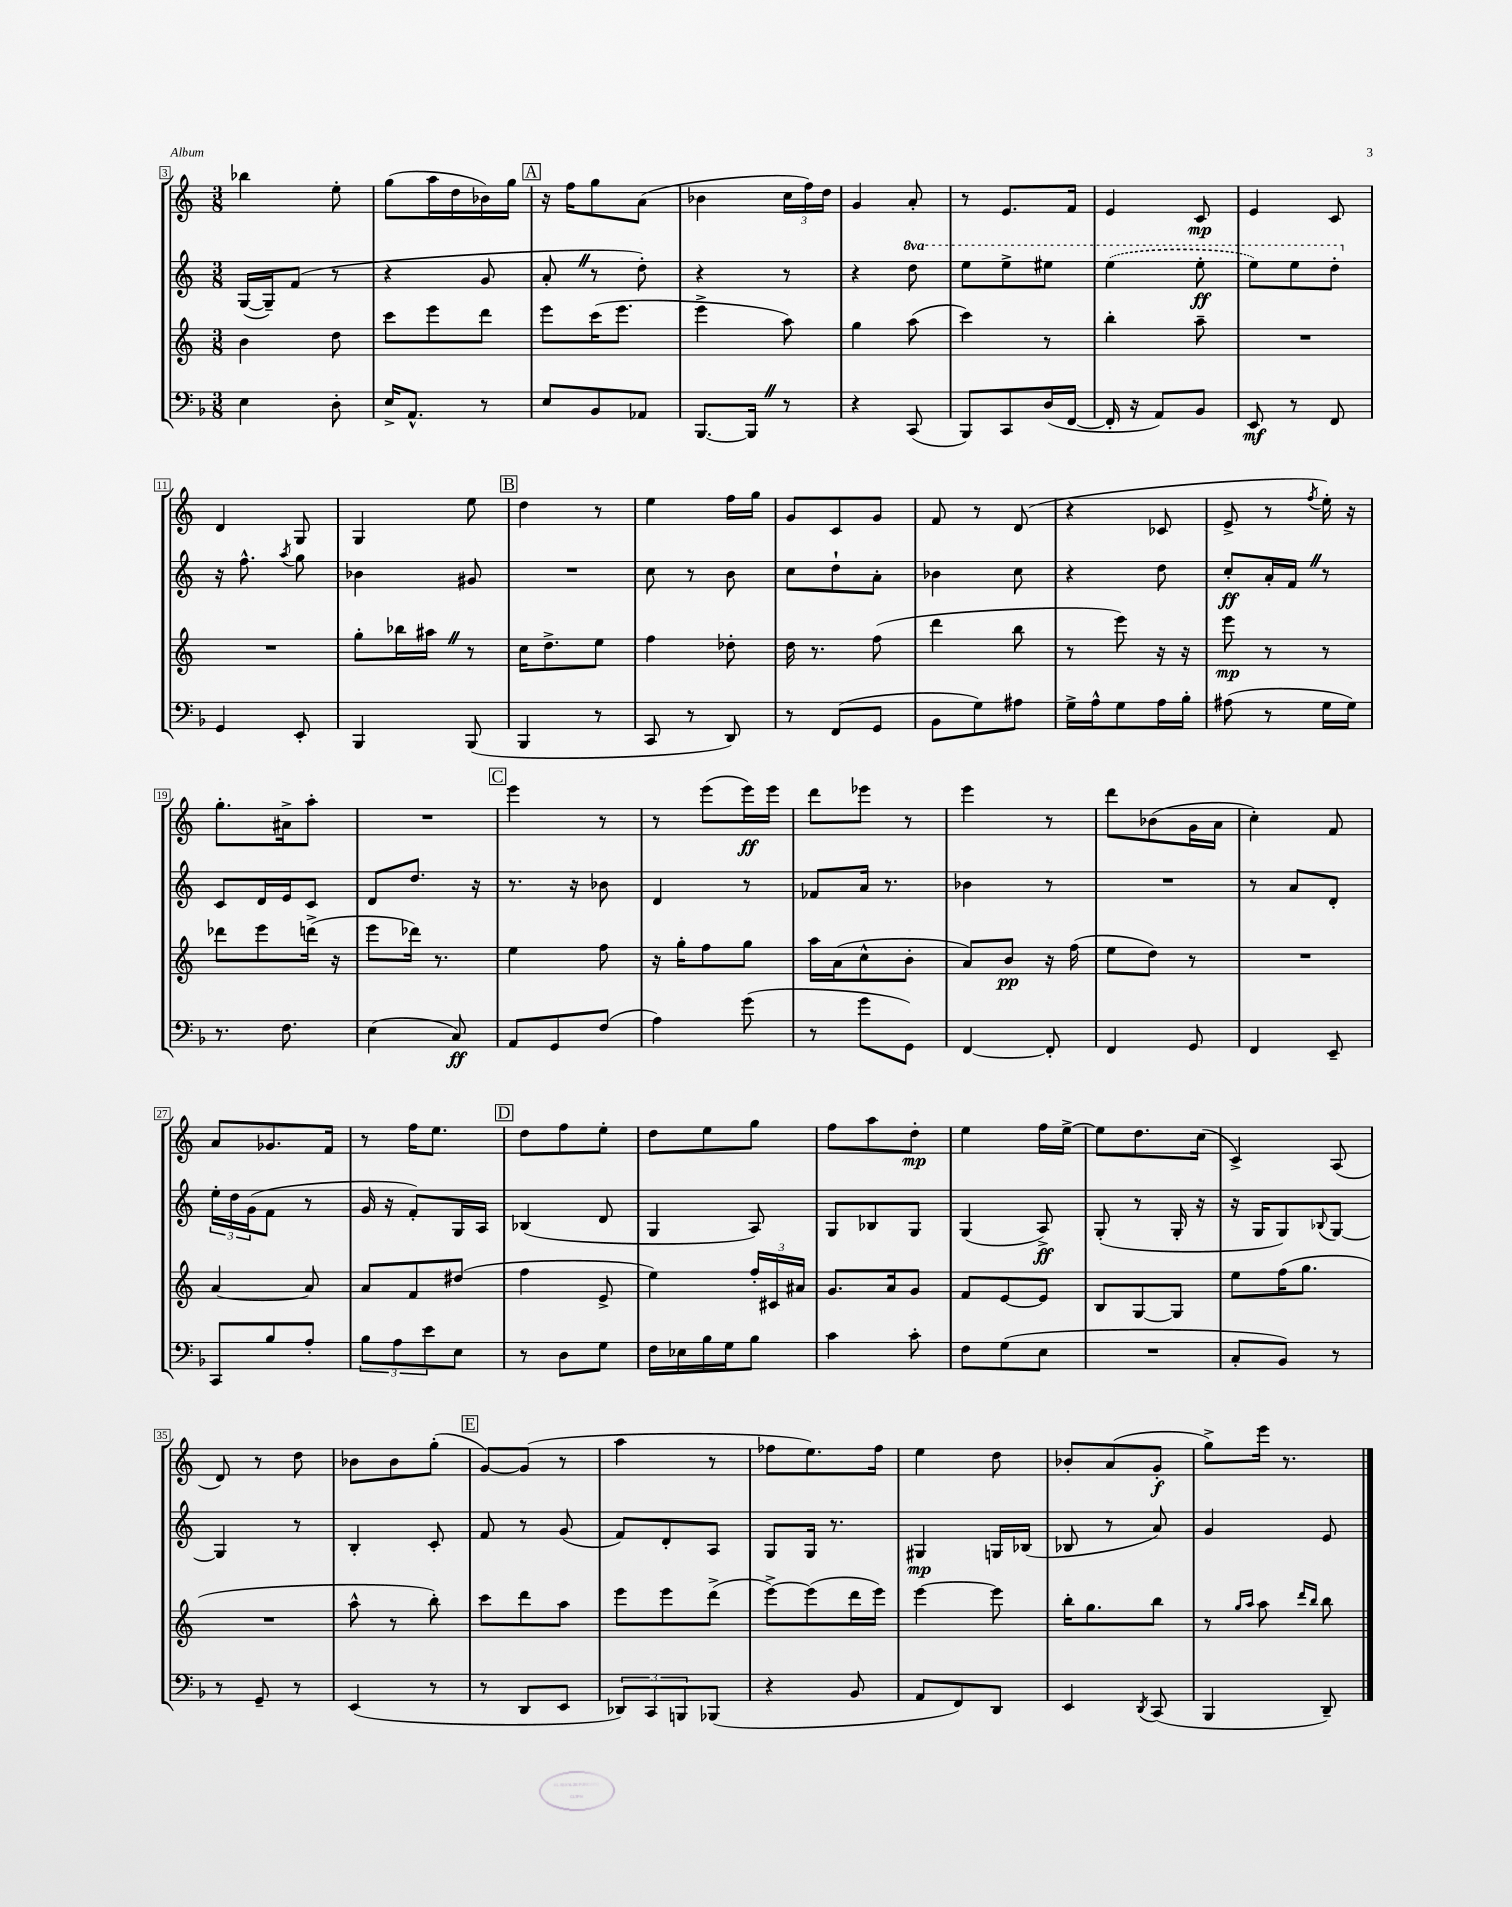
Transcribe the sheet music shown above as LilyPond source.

<<
\new StaffGroup <<
\new Staff = "s0" {
    \clef treble \key c \major \numericTimeSignature \time 3/8
    bes''4 e''8-. |
    g''8( a''16 d''16 bes'16) g''16 |
    \mark \markup { \box "A" } r16 f''16 g''8 a'8( |
    bes'4 \tuplet 3/2 { c''16 f''16) d''16 } |
    g'4 a'8-. |
    r8 e'8. f'16 |
    e'4 c'8\mp |
    e'4 c'8 |
    d'4 g8 |
    g4 e''8 |
    \mark \markup { \box "B" } d''4 r8 |
    e''4 f''16 g''16 |
    g'8 c'8 g'8 |
    f'8 r8 d'8( |
    r4 ces'8 |
    e'8-> r8 \acciaccatura { f''8 } e''16-.) r16 |
    g''8.-. ais'16-> a''8-. |
    R4. |
    \mark \markup { \box "C" } e'''4 r8 |
    r8 e'''8( e'''16\ff) e'''16 |
    d'''8 ees'''8 r8 |
    e'''4 r8 |
    d'''8 bes'8( g'16 a'16 |
    c''4-.) f'8 |
    a'8 ges'8. f'16 |
    r8 f''16 e''8. |
    \mark \markup { \box "D" } d''8 f''8 e''8-. |
    d''8 e''8 g''8 |
    f''8 a''8 d''8-.\mp |
    e''4 f''16 e''16~-> |
    e''8 d''8. c''16( |
    c'4->) a8( |
    d'8) r8 d''8 |
    bes'8 bes'8 g''8-.( |
    \mark \markup { \box "E" } g'8~) g'8( r8 |
    a''4 r8 |
    fes''8 e''8.) fes''16 |
    e''4 d''8 |
    bes'8-. a'8( g'8-.\f |
    g''8->) e'''16 r8. \bar "|." |
}
\new Staff = "s1" {
    \clef treble \key c \major \numericTimeSignature \time 3/8 \set Staff.ottavationMarkups = #ottavation-simple-ordinals
    g16~( g16--) f'8( r8 |
    r4 g'8 |
    \mark \markup { \box "A" } a'8-. \once \override BreathingSign.text = \markup { \musicglyph "scripts.caesura.straight" } \breathe r8 d''8-.) |
    r4 r8 |
    r4 \ottava #1 d'''8 |
    e'''8 e'''8-> eis'''8 |
    \once \slurDashed e'''4( e'''8-.\ff |
    e'''8) e'''8 d'''8-. \ottava #0 |
    r16 f''8.-^ \acciaccatura { a''8 } g''8 |
    bes'4 gis'8 |
    \mark \markup { \box "B" } R4. |
    c''8 r8 b'8 |
    c''8 d''8-! a'8-. |
    bes'4 c''8 |
    r4 d''8 |
    c''8-.\ff a'16-. f'16 \once \override BreathingSign.text = \markup { \musicglyph "scripts.caesura.straight" } \breathe r8 |
    c'8 d'16 e'16 c'8 |
    d'8 d''8. r16 |
    \mark \markup { \box "C" } r8. r16 bes'8 |
    d'4 r8 |
    fes'8 a'16 r8. |
    bes'4 r8 |
    R4. |
    r8 a'8 d'8-. |
    \tuplet 3/2 { e''16-. d''16 g'16( } f'8 r8 |
    g'16 r16 f'8-.) g16 a16 |
    \mark \markup { \box "D" } bes4( d'8 |
    g4 a8) |
    g8 bes8 g8 |
    g4( a8->\ff) |
    g8-.( r8 g16-. r16 |
    r16 g16 g8) \appoggiatura { bes8 } g8~ |
    g4 r8 |
    b4-. c'8-. |
    \mark \markup { \box "E" } f'8 r8 g'8( |
    f'8) d'8-. a8 |
    g8 g16 r8. |
    gis4\mp g16 bes16( |
    bes8 r8 a'8) |
    g'4 e'8 \bar "|." |
}
\new Staff = "s2" {
    \clef treble \key c \major \numericTimeSignature \time 3/8
    b'4 d''8 |
    c'''8 e'''8 d'''8 |
    \mark \markup { \box "A" } e'''8 c'''16( e'''8. |
    e'''4-> a''8) |
    g''4 a''8( |
    c'''4) r8 |
    b''4-. a''8-- |
    R4. |
    R4. |
    g''8-. bes''16 ais''16 \once \override BreathingSign.text = \markup { \musicglyph "scripts.caesura.straight" } \breathe r8 |
    \mark \markup { \box "B" } c''16 d''8.-> e''8 |
    f''4 des''8-. |
    d''16 r8. f''8( |
    d'''4 b''8 |
    r8 e'''8) r16 r16 |
    e'''8\mp r8 r8 |
    des'''8 e'''8 d'''16->( r16 |
    e'''8 des'''16) r8. |
    \mark \markup { \box "C" } e''4 f''8 |
    r16 g''16-. f''8 g''8 |
    a''16 a'16( c''8-^ b'8-. |
    a'8) b'8\pp r16 f''16( |
    e''8 d''8) r8 |
    R4. |
    a'4~ a'8 |
    a'8 f'8 dis''8( |
    \mark \markup { \box "D" } f''4 e'8-> |
    e''4) \tuplet 3/2 { f''16-. cis'16 ais'16 } |
    g'8. a'16 g'8 |
    f'8 e'8~ e'8 |
    b8 g8~ g8 |
    e''8 f''16( g''8. |
    R4. |
    a''8-^ r8 b''8-.) |
    \mark \markup { \box "E" } c'''8 d'''8 a''8 |
    e'''8 e'''8 d'''8->( |
    e'''8~->) e'''8( d'''16 e'''16) |
    e'''4~ e'''8 |
    b''16-. g''8. b''8 |
    r8 \grace { g''16 a''16 } a''8 \grace { d'''16 b''16 } b''8 \bar "|." |
}
\new Staff = "s3" {
    \clef bass \key f \major \numericTimeSignature \time 3/8
    e4 d8-. |
    e16-> a,8.-^ r8 |
    \mark \markup { \box "A" } e8 bes,8 aes,8 |
    bes,,8.~ bes,,16 \once \override BreathingSign.text = \markup { \musicglyph "scripts.caesura.straight" } \breathe r8 |
    r4 c,8( |
    bes,,8) c,8 d16( f,16~ |
    f,16-. r16 a,8) bes,8 |
    e,8\mf r8 f,8 |
    g,4 e,8-. |
    bes,,4 bes,,8( |
    \mark \markup { \box "B" } bes,,4 r8 |
    c,8 r8 d,8) |
    r8 f,8( g,8 |
    bes,8 g8) ais8 |
    g16-> a16-^ g8 a16 bes16-. |
    ais8( r8 g16 g16) |
    r8. f8. |
    e4( c8\ff) |
    \mark \markup { \box "C" } a,8 g,8 f8( |
    a4) g'8( |
    r8 g'8 g,8) |
    f,4~ f,8-. |
    f,4 g,8 |
    f,4 e,8-- |
    c,8 bes8 a8-. |
    \tuplet 3/2 { bes8 a8 e'8 } e8 |
    \mark \markup { \box "D" } r8 d8 g8 |
    f16 ees16 bes16 g16 bes8 |
    c'4 c'8-. |
    f8 g8( e8 |
    R4. |
    c8-. bes,8) r8 |
    r8 g,8-- r8 |
    e,4( r8 |
    \mark \markup { \box "E" } r8 d,8 e,8 |
    \tuplet 3/2 { des,8) c,8 b,,8 } bes,,8( |
    r4 bes,8 |
    a,8 f,8) d,8 |
    e,4 \acciaccatura { d,8 } c,8( |
    bes,,4 d,8--) \bar "|." |
}
>>
>>
\layout { \context { \Score currentBarNumber = #3 \override BarNumber.stencil = #(make-stencil-boxer 0.1 0.3 ly:text-interface::print) } }
